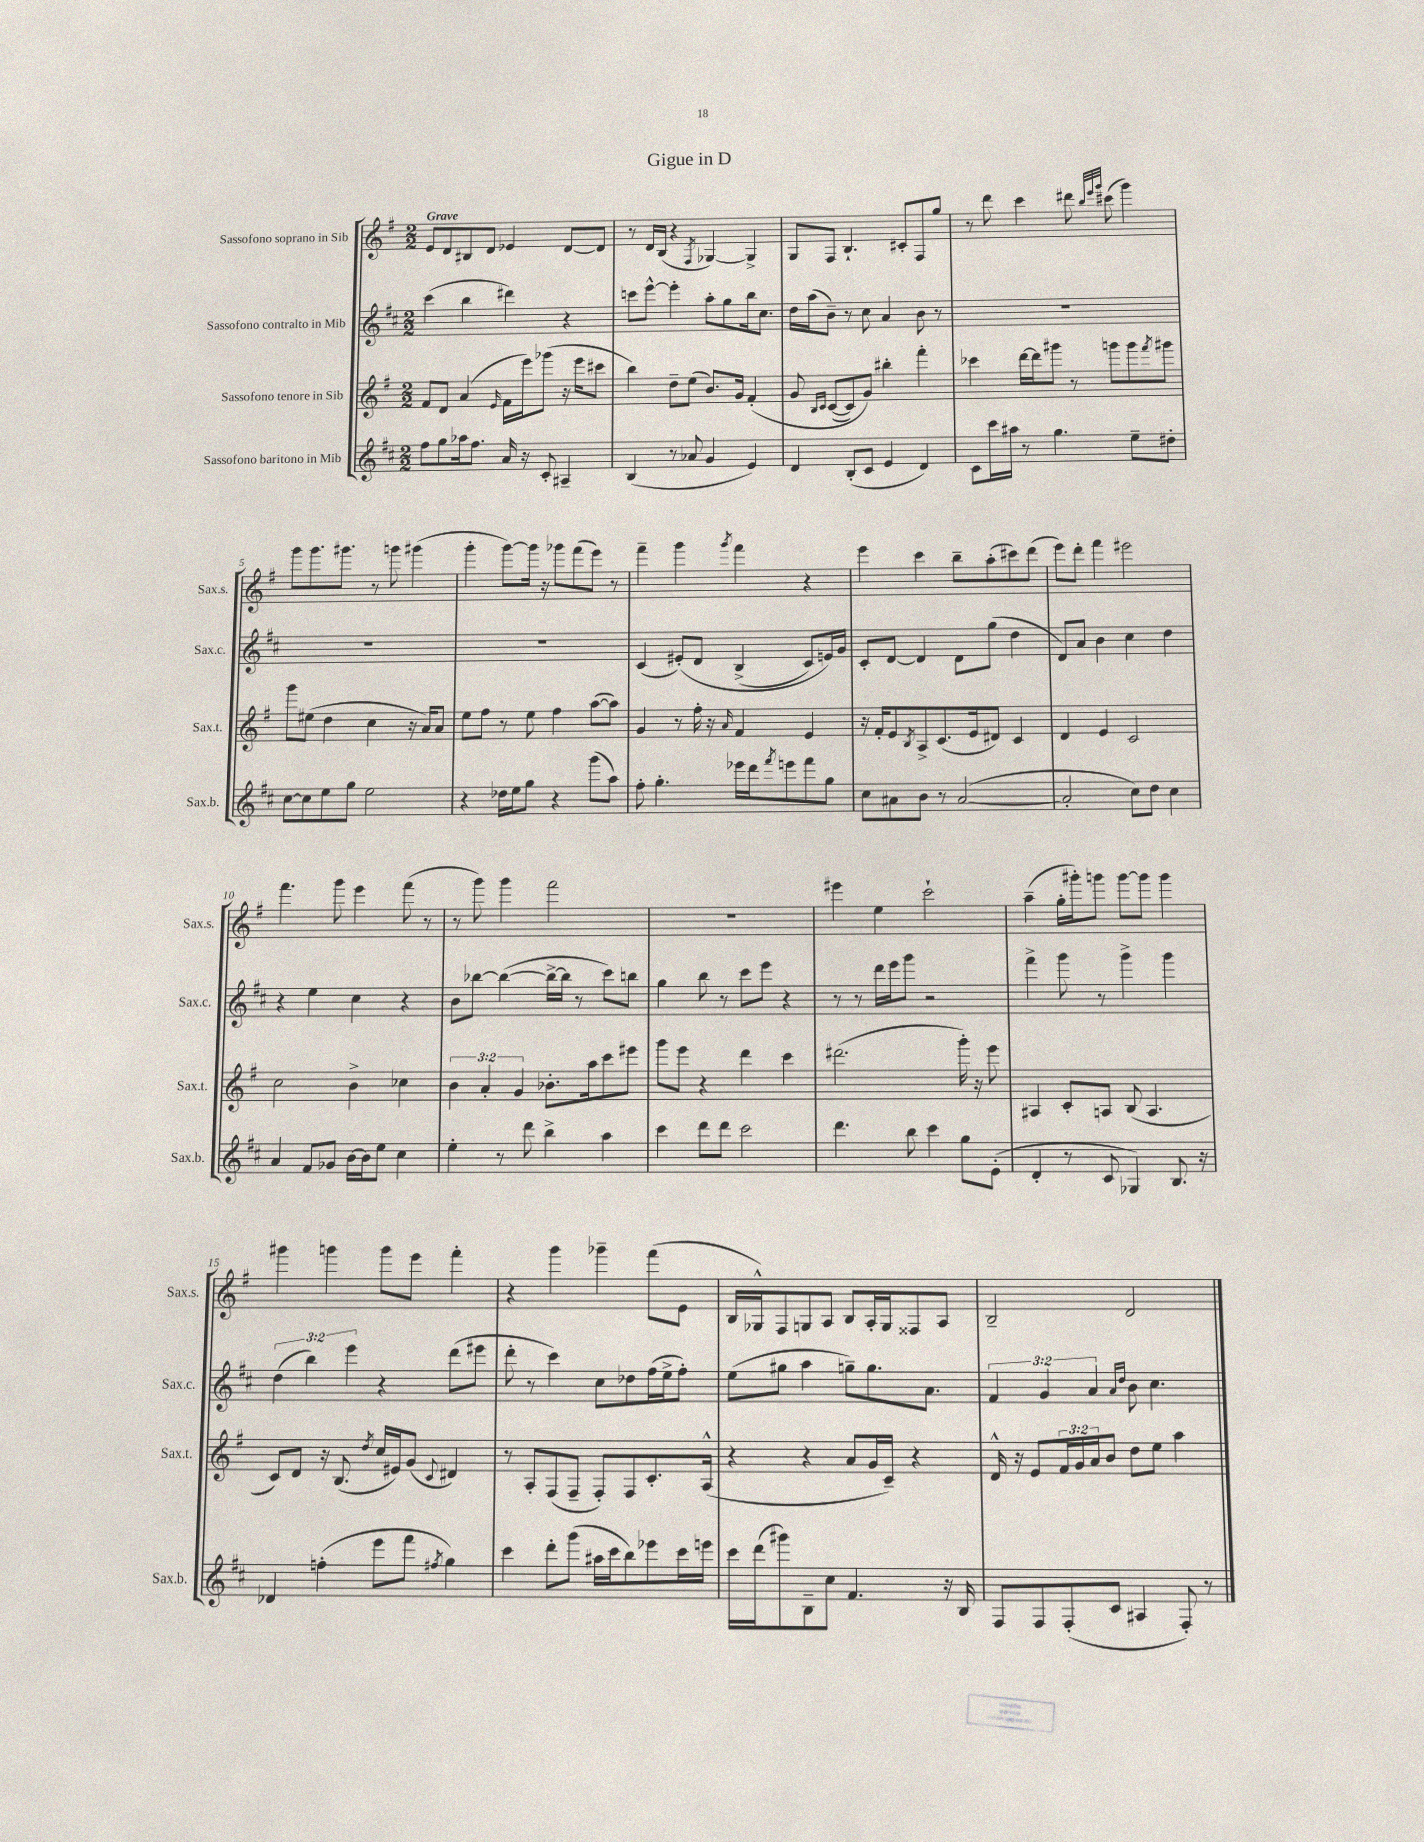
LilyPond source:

\header { title = "Gigue in D" }
<<
\new StaffGroup <<
\new Staff = "s0" \with { instrumentName = "Sassofono soprano in Sib" shortInstrumentName = "Sax.s." } {
    \clef treble \key g \major \numericTimeSignature \time 2/2 \tempo "Grave"
    e'8 d'8 bis8 d'8 ees'4 d'8~ d'8 |
    r8 d'16 b16( r4 \acciaccatura { fis8 } ges4~) ges4-> |
    g8 fis8 b4.-! cis'8-. fis8 g''8 |
    r8 d'''8 c'''4 dis'''8 \grace { b''32 e'''32 g'''32 } cis'''8( g'''4) |
    g'''8 g'''8. gis'''8. r8 g'''8 gis'''4( |
    g'''4-. g'''8~) g'''16 r16 ges'''8 fis'''8( e'''8) r8 |
    fis'''4-- g'''4 \acciaccatura { g'''8 } fis'''4 r4 |
    e'''4 c'''4 b''8-- a''8-.( cis'''8) d'''8( |
    e'''8) d'''8-. fis'''4 eis'''2 |
    fis'''4. g'''8 e'''4 fis'''8( r8 |
    r8 g'''8) g'''4 fis'''2 |
    R1 |
    eis'''4 e''4 c'''2-! |
    a''4--( g''16-. gis'''16-.) g'''8 g'''8~ g'''8 g'''4 |
    gis'''4 g'''4 g'''8 e'''8 fis'''4-. |
    r4 g'''4 ges'''4-- fis'''8( e'8 |
    b16 ges16-^) fis8 g8 a8 b8 a16-. g16 fisis8 a8 |
    b2-- d'2 \bar "|." |
}
\new Staff = "s1" \with { instrumentName = "Sassofono contralto in Mib" shortInstrumentName = "Sax.c." } {
    \clef treble \key d \major \numericTimeSignature \time 2/2 \override Staff.TupletNumber.text = #tuplet-number::calc-fraction-text
    cis'''4( b''4 dis'''4) r4 |
    c'''8 e'''8~-^ e'''4-. a''8-. g''8 b''16 cis''8. |
    d''16 a''16( b'8--) r8 cis''8 a'4 b'8 r8 |
    R1 |
    R1 |
    R1 |
    cis'4( eis'8-.)\( d'8 b4->( cis'8) e'16\) g'16 |
    cis'8-. d'8~ d'4 d'8 g''8( d''4 |
    d'8) a'8 b'4 cis''4 d''4 |
    r4 e''4 cis''4 r4 |
    b'8 bes''8~ bes''4~( bes''16~-> bes''16 r8 cis'''8) b''8 |
    g''4 b''8 r8 cis'''8 e'''8 r4 |
    r8 r8 d'''16 e'''16 g'''8 r2 |
    fis'''4-> g'''8 r8 g'''4-> g'''4 |
    \tuplet 3/2 { d''4( b''4) e'''4 } r4 d'''8( eis'''8 |
    d'''8-. r8 cis'''4) cis''8 des''8 fis''16( e''16-> fis''8-.) |
    e''8( gis''8 a''4 g''8--) g''8. a'8. |
    \tuplet 3/2 { fis'4 g'4 a'4 } \grace { a'16 d''16 } b'8 cis''4. \bar "|." |
}
\new Staff = "s2" \with { instrumentName = "Sassofono tenore in Sib" shortInstrumentName = "Sax.t." } {
    \clef treble \key g \major \numericTimeSignature \time 2/2 \override Staff.TupletNumber.text = #tuplet-number::calc-fraction-text
    fis'8 d'8 a'4( \grace { e'16 } fis'16 e'''16) ges'''8( r16 e'''16 cis'''8 |
    b''4) d''8-- e''8( b'8.) g'16 fis'4-.\( |
    g'8 \grace { b16 c'16 } c'8~( c'8) g'8\) bis''4-. fis'''4-. |
    ces'''4 d'''16~ d'''16 gis'''8 r8 g'''8 g'''8 \acciaccatura { fis'''8 } gis'''8 |
    g'''8 eis''8( d''4 c''4 r16 a'16) a'8 |
    e''8 fis''8 r8 e''8 fis''4 a''8~( a''8) |
    g'4 r8 fis''16-. r16 \grace { a'16 } fis'4 e'4 |
    r16 fis'16-. e'8 \acciaccatura { b8 } a8-> c'8.( e'16 dis'8) c'4 |
    d'4 e'4 c'2 |
    c''2 b'4-> ces''4 |
    \tuplet 3/2 { b'4 a'4-. g'4 } bes'8.-. a''16 c'''8 eis'''8 |
    g'''8 e'''8 r4 d'''4 c'''4 |
    dis'''2.( g'''16-.) r16 e'''8 |
    ais4 c'8-. a8 b8( a4. |
    c'8) d'8 r16 b8.( \acciaccatura { d''8 } c''16 eis'16) g'8( \appoggiatura { c'8 } dis'4) |
    r8 a8-. fis8( fis8-- fis8-.) fis8 c'8.-. a16-^( |
    r4 r4 a'8 g'16 c'16--) r4 |
    d'16-^ r16 e'8 \tuplet 3/2 { fis'16 g'16 a'16 } b'8 d''8 e''8 a''4 \bar "|." |
}
\new Staff = "s3" \with { instrumentName = "Sassofono baritono in Mib" shortInstrumentName = "Sax.b." } {
    \clef treble \key d \major \numericTimeSignature \time 2/2
    fis''8 g''8 aes''16 fis''8. a'16 r16 cis'8-. ais4-- |
    b4( r8 aes'8 g'4 e'4) |
    d'4 b8-.( cis'8 e'4 d'4) |
    cis'8 cis'''16 ais''16 r8 g''4. e''8-- dis''8-. |
    cis''8~ cis''8 e''8 g''8 e''2 |
    r4 des''16 e''16 g''8 r4 g'''8( a''8) |
    fis''8-. g''4.-. ees'''16 d'''16 \acciaccatura { fis'''8 } e'''8 fis'''8 g''8 |
    cis''8 ais'8 b'8 r8 ais'2~( |
    ais'2-. cis''8) d''8 cis''4 |
    a'4 fis'8 ges'8 b'16~ b'16 e''8 cis''4 |
    e''4-. r8 d'''8 b''4-> a''4 |
    cis'''4 d'''8 d'''8 cis'''2 |
    d'''4. b''8 cis'''4 g''8 e'8-.( |
    d'4-. r8 cis'8 ges4) b8. r16 |
    des'4 f''4-.( e'''8 fis'''8 \acciaccatura { fis''8 } g''4) |
    cis'''4 d'''8-. g'''8( ais''16 cis'''16 b''8) ees'''8 cis'''16 e'''16 |
    cis'''16 d'''16( gis'''8) b8-- cis''8 fis'4. r16 b16 |
    fis8 fis8 fis8-.( cis'8 ais4 fis8-.) r8 \bar "|." |
}
>>
>>
